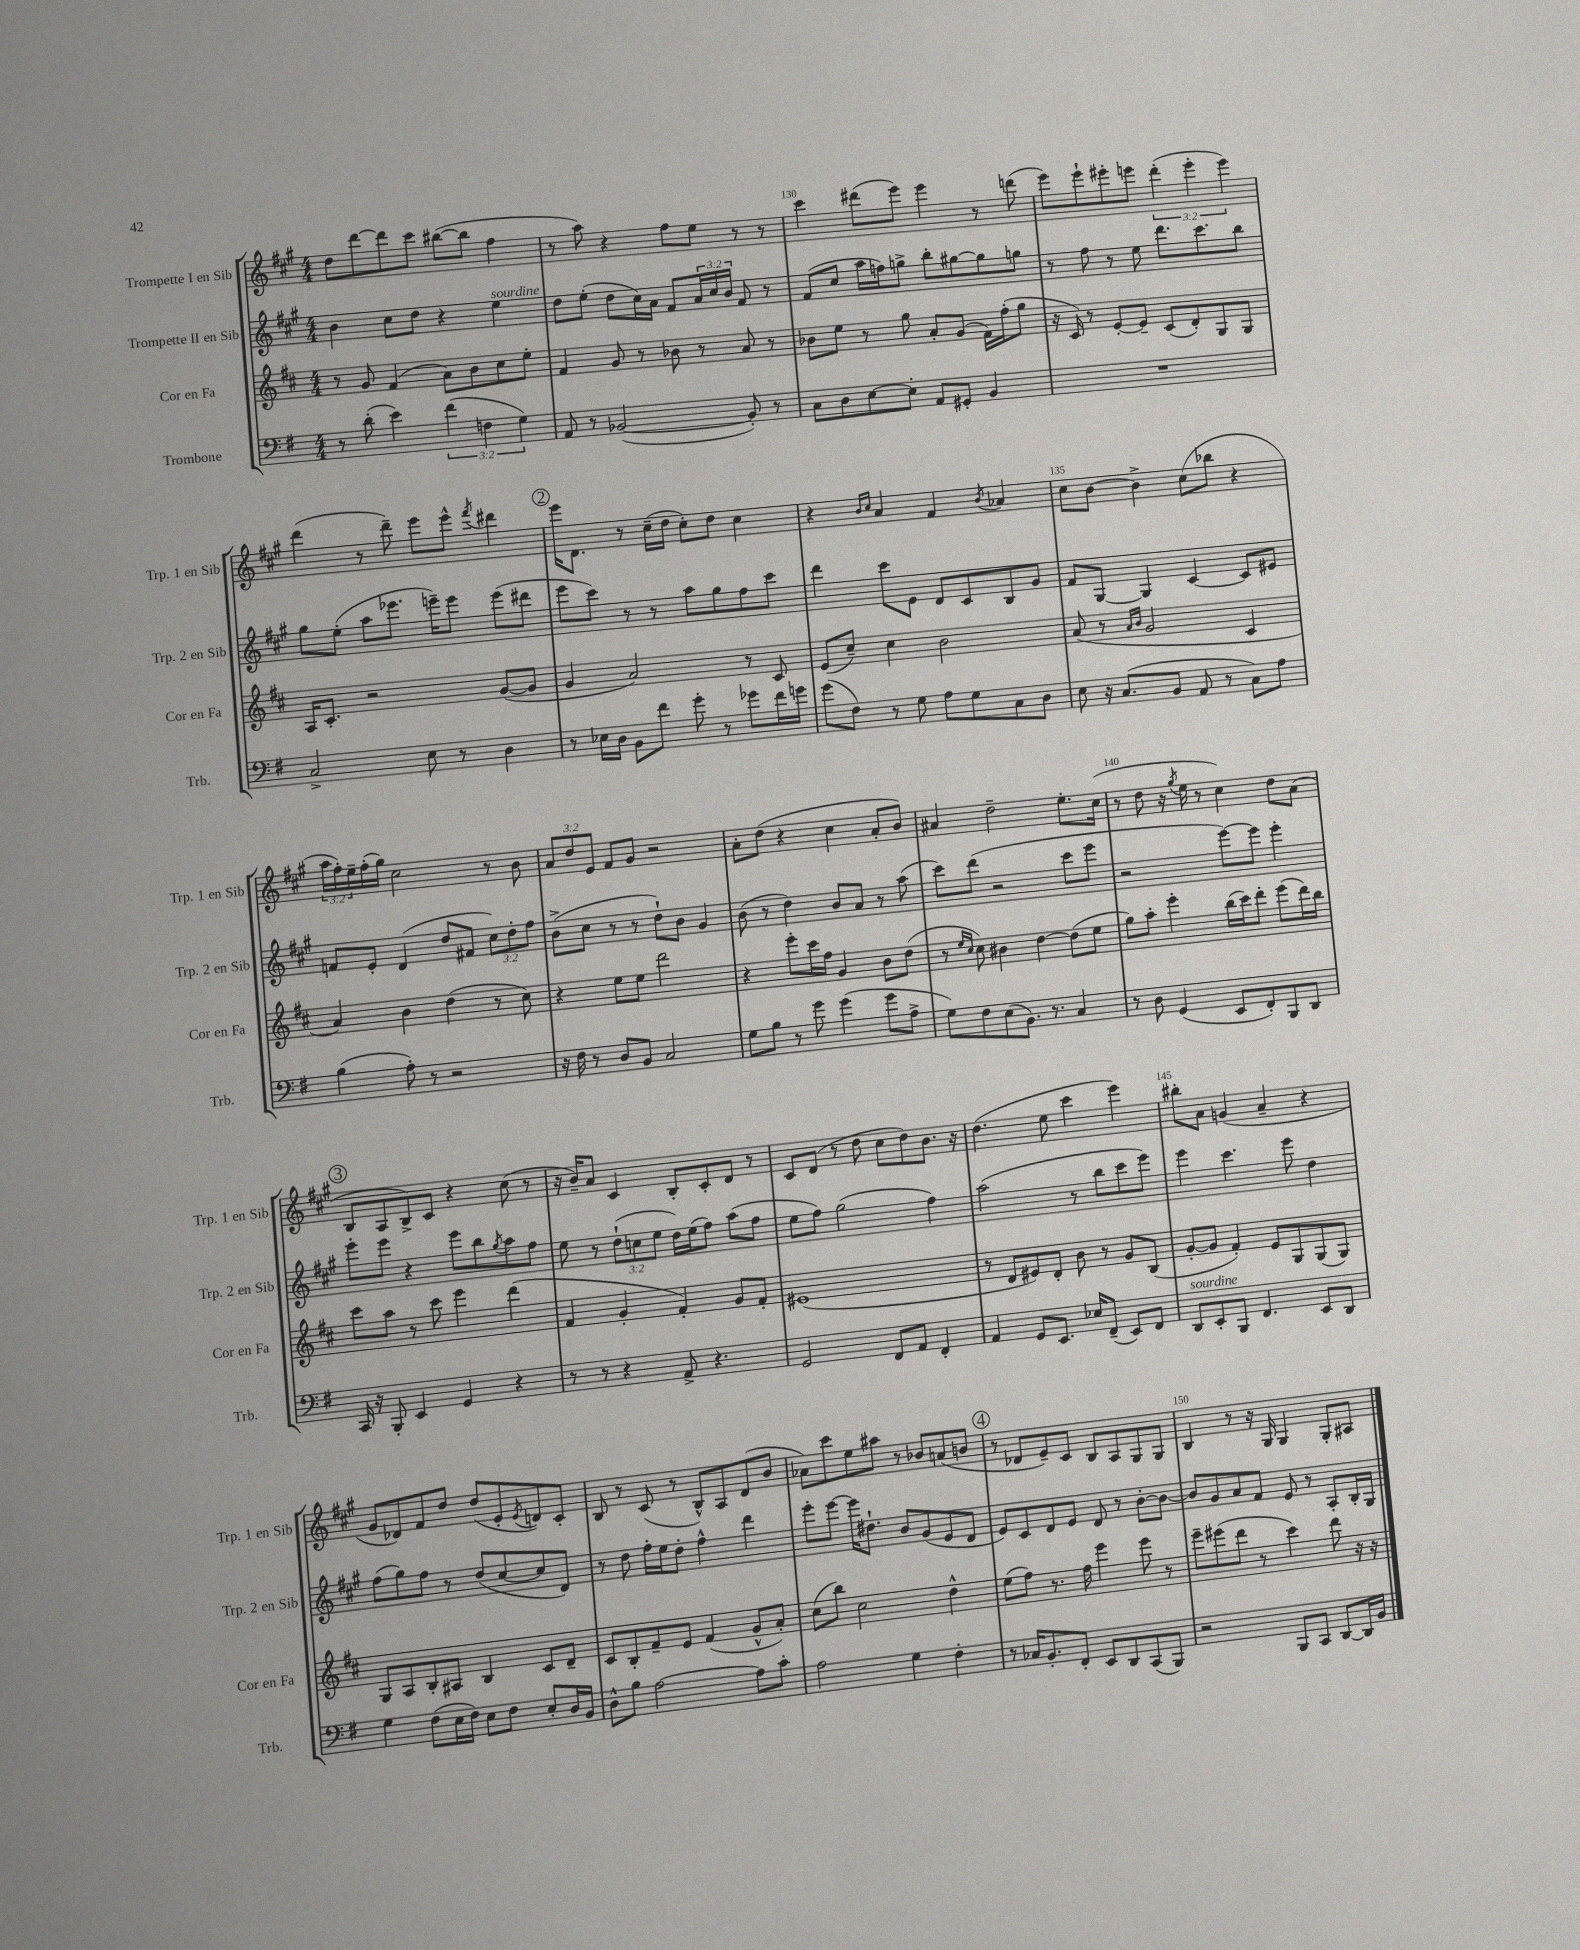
<<
\new StaffGroup <<
\new Staff = "s0" \with { instrumentName = "Trompette I en Sib" shortInstrumentName = "Trp. 1 en Sib" } {
    \clef treble \key a \major \numericTimeSignature \time 4/4 \override Staff.TupletNumber.text = #tuplet-number::calc-fraction-text
    d''8 d'''8~ d'''8 cis'''8 bis''8~( bis''8 fis''4 |
    r8 a''8) r4 fis''8 e''8 r8 r8 |
    cis'''4 dis'''8( e'''8) e'''4 r8 d'''8( |
    e'''8) e'''8-! eis'''8-. e'''8 \tuplet 3/2 { d'''4-.( e'''4-. e'''4) } |
    d'''4( r8 d'''8--) e'''8 e'''8-^ \acciaccatura { fis'''8 } dis'''4 |
    \mark \markup { \circle "2" } e'''16 d'8. r8 cis''16--( d''16 cis''8-.) d''8 cis''4 |
    r4 \grace { b'16 cis''16 } a'4 fis'4 \acciaccatura { b'8 } aes'4 |
    cis''8 b'8~ b'4-> cis''8( bes''8 r4 |
    \tuplet 3/2 { a''16 fis''16-.) e''16-- } fis''16-.( gis''16) cis''2 r8 b'8 |
    \tuplet 3/2 { a'8 d''8 e'8 } fis'8 gis'8 r2 |
    a'8-. d''8( r4 cis''4 a'8-. b'8) |
    ais'4 d''2-- e''8.-. cis''16( |
    r8 d''8 r16 \acciaccatura { gis''8 } e''16 r8 cis''4) d''8 a'8( |
    \mark \markup { \circle "3" } b8 a8 b8->) cis'8 r4 cis''8( r8 |
    r16 b'16--) a'8 cis'4 b8-. cis'8-. d'8 r8 |
    cis'8 d'8( r8 d''8 cis''8 d''8) b'8. r16 |
    d''4.( e''8 cis'''4 e'''4) |
    bis''8-. a'8 g'4( a'4-- r4 |
    gis'8 des'8) fis'8 d''8 d''8( e'8-. \acciaccatura { e'8 } d'8) cis'8-. |
    b8 r8 cis'8( r8 b8-^) a8 d'8( b'8 |
    aes'8) cis'''8 e''8 ais''8 r8 bes'8 a'8( b'8 |
    \mark \markup { \circle "4" } r8 des'8 e'8--) cis'8 b8 a8 gis8 gis8 |
    b4 r8 r16 gis16 gis4 gis8-. ais8 \bar "|." |
}
\new Staff = "s1" \with { instrumentName = "Trompette II en Sib" shortInstrumentName = "Trp. 2 en Sib" } {
    \clef treble \key a \major \numericTimeSignature \time 4/4 \override Staff.TupletNumber.text = #tuplet-number::calc-fraction-text
    b'4 cis''8 d''8 r4 e''4^\markup { \italic "sourdine" } |
    d''8 e''8-.( d''8 cis''16) a'16 fis'8 \tuplet 3/2 { a'16 cis''16 b'16 } fis'8 r8 |
    fis'8( cis''8 a''16 f''16) g''8-> b''8-. gis''8~ gis''8 g''8 |
    r8 fis''8 r8 e''8 d'''8. cis'''8. b''8 |
    gis''8 e''8-.( a''8 ees'''8. e'''16--) e'''8 e'''8( dis'''8 |
    \mark \markup { \circle "2" } e'''8 cis'''8) r8 r8 a''8 gis''8 fis''8 cis'''8 |
    d'''4 cis'''8 e'8 d'8 cis'8 b8 gis'8 |
    fis'8 gis8~ gis4 cis'4~ cis'8 eis'8 |
    f'8 e'8-. d'4( d''8 fis'8 \tuplet 3/2 { cis''8) d''8-. fis''8 } |
    b'8->( cis''8 r8 r8 d''8-!) b'8 gis'4 |
    b'8( r8 d''4) b'8 a'8 r8 a''8( |
    cis'''8) d'''8( r2 cis'''8 e'''8 |
    r2 e'''8~) e'''8 e'''4-. |
    \mark \markup { \circle "3" } e'''8-. e'''8 r4 e'''8 b''8 \acciaccatura { gis''8 } a''8 fis''8 |
    e''8 r8 \tuplet 3/2 { d''8-!( c''8 e''8 } d''16) e''16( fis''8) a''8( fis''8 |
    e''8 fis''8) gis''2( fis''4) |
    a''2( r8 b''8 cis'''8 e'''8) |
    e'''4 cis'''4. e'''8 d''4 |
    fis''8( gis''8) fis''8 r8 d''8( cis''8~ cis''8 d'8) |
    r8 d''8 fis''16-. e''16 d''8-. fis''4-^ d'''4 |
    e'''8-. e'''8~ e'''16 dis''8.-! b'8 gis'8( e'8 d'8 |
    \mark \markup { \circle "4" } e'8) cis'8 d'8 e'8 d'8 r8 b'8~-. b'8~ |
    b'8 gis'8 a'8 fis'8 e'8 r8 a8-. b16-. gis16 \bar "|." |
}
\new Staff = "s2" \with { instrumentName = "Cor en Fa" shortInstrumentName = "Cor en Fa" } {
    \clef treble \key d \major \numericTimeSignature \time 4/4
    r8 g'8 fis'4( a'8) b'8 cis''8 e''8-. |
    fis'4 g'8 r8 bes'8 r8 a'8 r8 |
    bes'8 e''8 r8 g''8 a'8-. g'8( fis'16) fis''16-.( g''8 |
    r16 cis'16) r8 e'8~-. e'8-- cis'8( d'8-.) g8 g8 |
    a16 cis'8.-. r2 g'8~( g'8 |
    \mark \markup { \circle "2" } g'4 a'2) r8 cis'8 |
    e'8( cis''8--) cis''4 b'2 |
    a'8( r8 \grace { a'16 b'16 } g'2 cis'4 |
    a'4) b'4 d''4( r8 cis''8) |
    r4 e''8 e''8 d'''2 |
    r4 e'''8-. cis'''16 fis''16 g'4 b'8 d''8( |
    r8 \grace { e''16 cis''16 } cis''8) bis'4 d''4~ d''8( e''8 |
    g''8) a''8-. e'''4-. b''16( cis'''16) d'''8-. e'''8( d'''16) b''16 |
    \mark \markup { \circle "3" } cis'''8 a''8 r8 cis'''8 e'''4 d'''4( |
    fis'4 g'4-. fis'4-.) g'8 fis'8-. |
    eis'1( |
    r8 d'8 eis'8) d'8-. b'8 r8 g'8 b8( |
    g'8~-. g'8 fis'4-.) e'8 g8 g8( g8) |
    g8 a8 b8-. ais8 b4 cis'8 d'8-- |
    cis'8 b8-. fis'8-- e'8 fis'4( g'8-^ a'8-.) |
    cis''8( b''8) cis''2 d''4-^ |
    \mark \markup { \circle "4" } e''8( fis''8) r8. fis''16 e'''4 e'''8 r8 |
    e'''8-- eis'''8( d'''8 r8 cis'''4) d'''8 r16 r16 \bar "|." |
}
\new Staff = "s3" \with { instrumentName = "Trombone" shortInstrumentName = "Trb." } {
    \clef bass \key g \major \numericTimeSignature \time 4/4 \override Staff.TupletNumber.text = #tuplet-number::calc-fraction-text
    r8 d'8-.( e'4) \tuplet 3/2 { fis'4( f4 g4) } |
    a,8 r8 bes,2~( bes,8-.) r8 |
    c8 d8 e8~ e8-. a,8 gis,8-. b,4 |
    R1 |
    c2-> e8 r8 d4 |
    \mark \markup { \circle "2" } r8 ees16 d16 b,8 fis'8 g'8-. r8 ges'8 fis'16 g'16 |
    g'8( fis8) r8 g8 a8 g8 c8 d8 |
    e8 r16 c8.( b,8 a,8 r8 c8) a8 |
    b4( a8-.) r8 r2 |
    r16 fis16 r8 d8 b,8 c2 |
    g8 b8 r8 g'8 g'4( g'8 a8-> |
    g8) fis8 e8( b,8.) r8. c4 |
    r8 d8 g,4( e,8 fis,8-.) b,,8 d,8 |
    \mark \markup { \circle "3" } c,16 r16 b,,8-. e,4 g,4 r4 |
    r8 r8 r4 a,8-> r4. |
    g,2 fis,8 a,8 fis,4-. |
    a,4 g,8 e,8. ees16 fis,8--( e,8) fis,8 |
    d,8^\markup { \italic "sourdine" } e,8-. b,,8 fis,4. e,8 d,8 |
    g4 fis8( e16 fis16) e8 fis8 e8-. d16 b,16 |
    d8-^ b8 a2~ a8 c'8-. |
    a2 g4 fis4-. |
    \mark \markup { \circle "4" } r8 ces16 b,8.-. fis,8-. e,8 d,8 c,8( b,,8) |
    r2 b,,8 c,8 d,8~ d,16 b,16 \bar "|." |
}
>>
>>
\layout { \context { \Score currentBarNumber = #128 \override BarNumber.break-visibility = ##(#f #t #t) barNumberVisibility = #(every-nth-bar-number-visible 5) } }
